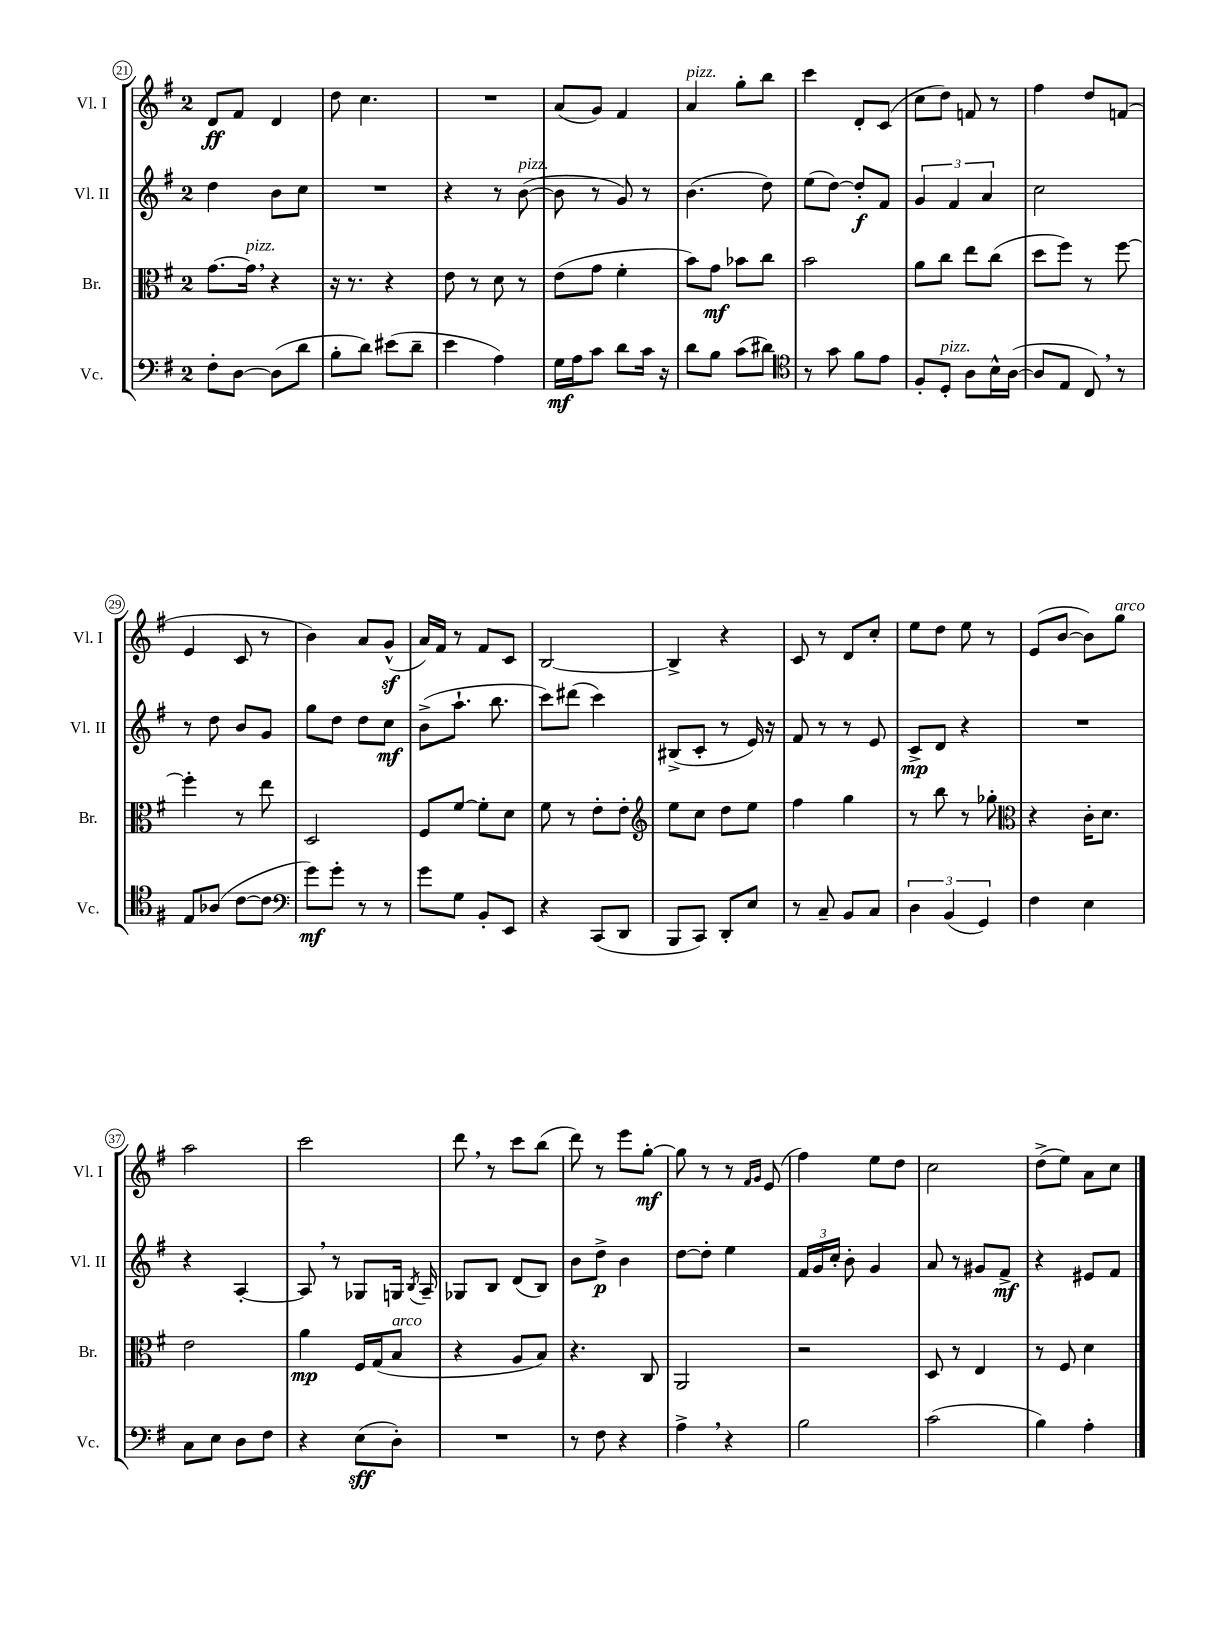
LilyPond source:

<<
\new StaffGroup <<
\new Staff = "s0" \with { instrumentName = "Vl. I" shortInstrumentName = "Vl. I" } {
    \clef treble \key g \major \once \override Staff.TimeSignature.style = #'single-digit \time 2/4
    \autoBeamOff d'8[\ff fis'8] d'4 |
    d''8 c''4. |
    R2 |
    a'8[( g'8]) fis'4 |
    a'4^\markup { \italic "pizz." } g''8[-. b''8] |
    c'''4 d'8[-. c'8]( |
    c''8[ d''8]) f'8 r8 |
    fis''4 d''8[ f'8]( |
    e'4 c'8 r8 |
    b'4) a'8[ g'8]-^\sf( |
    a'16[) fis'16] r8 fis'8[ c'8] |
    b2~ |
    b4-> r4 |
    c'8 r8 d'8[ c''8]-. |
    e''8[ d''8] e''8 r8 |
    e'8[( b'8]~ b'8[) g''8]^\markup { \italic "arco" } |
    a''2 |
    c'''2 |
    d'''8 \breathe r8 c'''8[ b''8]( |
    d'''8) r8 e'''8[ g''8]~-.\mf |
    g''8 r8 r8 \grace { fis'16[ g'16] } e'8( |
    fis''4) e''8[ d''8] |
    c''2 |
    d''8[->( e''8]) a'8[ c''8] \bar "|." |
}
\new Staff = "s1" \with { instrumentName = "Vl. II" shortInstrumentName = "Vl. II" } {
    \clef treble \key g \major \once \override Staff.TimeSignature.style = #'single-digit \time 2/4
    \autoBeamOff d''4 b'8[ c''8] |
    R2 |
    r4 r8 b'8~^\markup { \italic "pizz." }( |
    b'8 r8 g'8) r8 |
    b'4.( d''8) |
    e''8[( d''8]~) d''8[-.\f fis'8] |
    \tuplet 3/2 { g'4 fis'4 a'4 } |
    c''2 |
    r8 d''8 b'8[ g'8] |
    g''8[ d''8] d''8[ c''8]\mf |
    b'8[->( a''8.]-! b''8. |
    c'''8[) dis'''8]( c'''4) |
    bis8[->( c'8]-. r8 e'16) r16 |
    fis'8 r8 r8 e'8 |
    c'8[->\mp d'8] r4 |
    R2 |
    r4 a4~-. |
    a8 \breathe r8 ges8[ g16] \acciaccatura { b8 } a16-- |
    ges8[ b8] d'8[( b8]) |
    b'8[ d''8]->\p b'4 |
    d''8[~ d''8]-. e''4 |
    \tuplet 3/2 { fis'16[ g'16 c''16]-. } b'8-. g'4 |
    a'8 r8 gis'8[ fis'8]->\mf |
    r4 eis'8[ fis'8] \bar "|." |
}
\new Staff = "s2" \with { instrumentName = "Br." shortInstrumentName = "Br." } {
    \clef alto \key g \major \once \override Staff.TimeSignature.style = #'single-digit \time 2/4
    \autoBeamOff g'8.[~ g'16]^\markup { \italic "pizz." } \breathe r4 |
    r16 r8. r4 |
    e'8 r8 d'8 r8 |
    e'8[( g'8] fis'4-. |
    b'8[) g'8]\mf bes'8[ c''8] |
    b'2 |
    a'8[ c''8] e''8[ c''8]( |
    d''8[ fis''8]) r8 fis''8~ |
    fis''4-. r8 e''8 |
    d2 |
    fis8[ fis'8]~ fis'8[-. d'8] |
    fis'8 r8 e'8[-. e'8]-. |
    \clef treble e''8[ c''8] d''8[ e''8] |
    fis''4 g''4 |
    r8 b''8 r8 ges''8-. |
    \clef alto r4 c'16[-. d'8.] |
    e'2 |
    a'4\mp fis16[ g16( b8]^\markup { \italic "arco" } |
    r4 a8[ b8]) |
    r4. c8 |
    a,2 |
    r2 |
    d8 r8 e4 |
    r8 fis8 d'4 \bar "|." |
}
\new Staff = "s3" \with { instrumentName = "Vc." shortInstrumentName = "Vc." } {
    \clef bass \key g \major \once \override Staff.TimeSignature.style = #'single-digit \time 2/4
    \autoBeamOff fis8[-. d8]~ d8[( d'8] |
    b8[-. d'8]) eis'8[( d'8]-- |
    e'4 a4) |
    g16[\mf a16 c'8] d'8[ c'16] r16 |
    d'8[ b8] c'8[( dis'8]) |
    \clef tenor r8 g'8 fis'8[ e'8] |
    fis8[-. d8]-.^\markup { \italic "pizz." } a8[ b16-^ a16]~( |
    a8[ e8] c8) \breathe r8 |
    e8[ aes8]( c'8[~ c'8] |
    \clef bass g'8[\mf) g'8]-. r8 r8 |
    g'8[ g8] b,8[-. e,8] |
    r4 c,8[( d,8] |
    b,,8[ c,8]) d,8[-. e8] |
    r8 c8-- b,8[ c8] |
    \tuplet 3/2 { d4 b,4( g,4) } |
    fis4 e4 |
    c8[ e8] d8[ fis8] |
    r4 e8[\sff( d8]-.) |
    R2 |
    r8 fis8 r4 |
    a4-> \breathe r4 |
    b2 |
    c'2( |
    b4) a4-. \bar "|." |
}
>>
>>
\layout { \context { \Score currentBarNumber = #21 \override BarNumber.stencil = #(make-stencil-circler 0.1 0.3 ly:text-interface::print) } }
